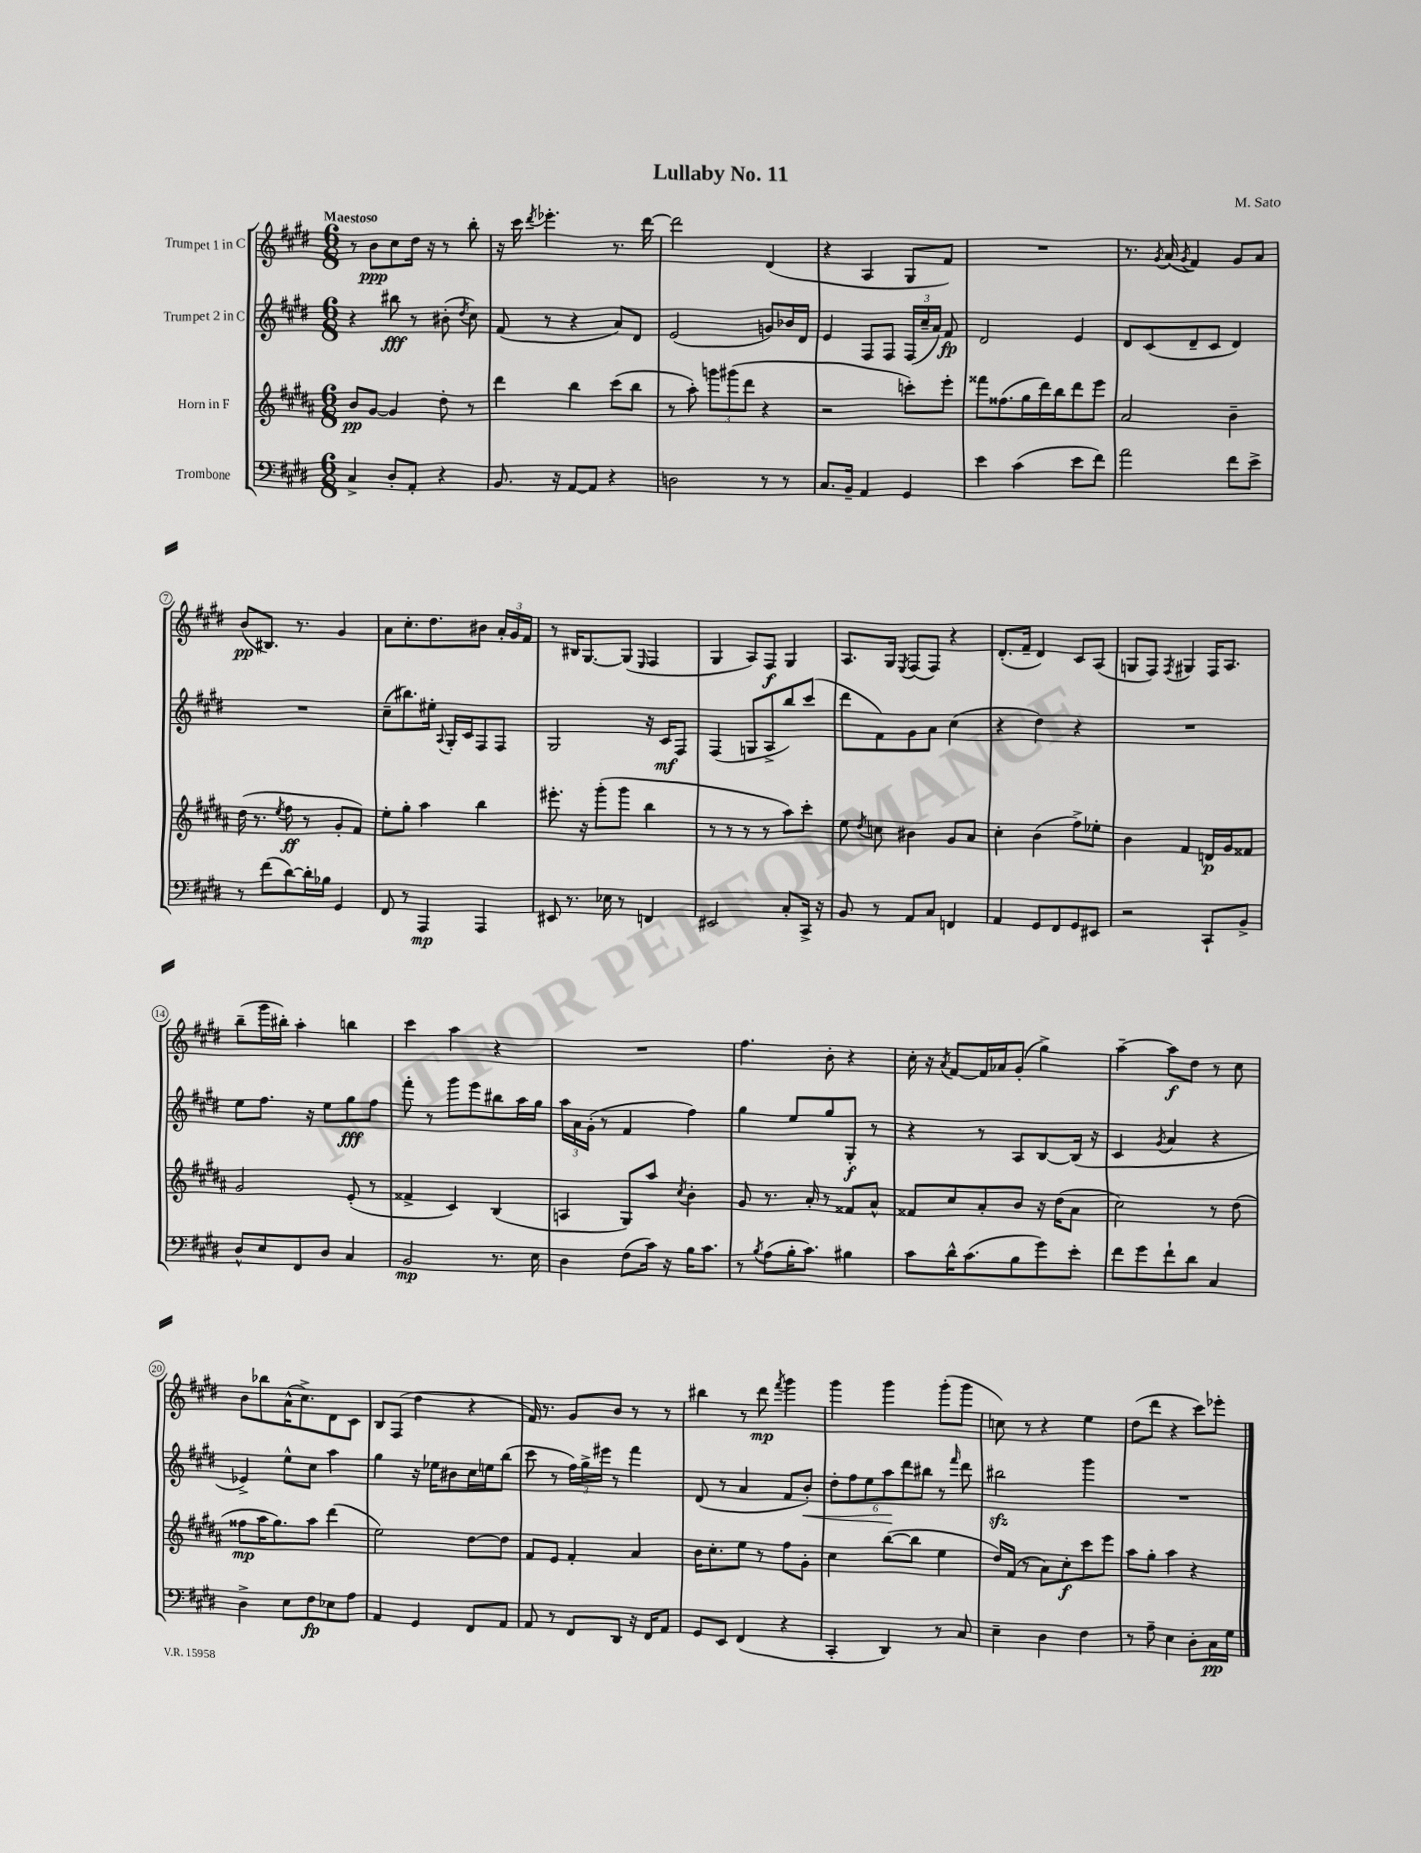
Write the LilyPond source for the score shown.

\header { title = "Lullaby No. 11" composer = "M. Sato" }
<<
\new StaffGroup <<
\new Staff = "s0" \with { instrumentName = "Trumpet 1 in C" } {
    \clef treble \key e \major \numericTimeSignature \time 6/8 \tempo "Maestoso"
    \autoBeamOff r8 b'8[\ppp cis''8 dis''16] r16 r8 b''8-. |
    r16 cis'''16 \acciaccatura { dis'''8 } ees'''4.-. r8. dis'''16~ |
    dis'''2 dis'4( |
    r4 a4 gis8[ fis'8]) |
    R2. |
    r8. \acciaccatura { gis'8 } a'16( \acciaccatura { gis'8 } fis'4) gis'8[ a'8] |
    b'8[\pp( bis8.]) r8. gis'4 |
    a'8[ cis''8.-. dis''8. bis'8] \tuplet 3/2 { a'16[-. gis'16 fis'16] } |
    r8 bis16[ gis8.~ gis8]( \grace { e16 } fis4 |
    gis4 a8[) fis8]\f gis4 |
    a8.[ gis16] \acciaccatura { e8 } fis8[( fis8]) r4 |
    dis'8.[-.( fis'16]-- dis'4) cis'8[ a8]( |
    g8[ fis8]) \acciaccatura { fis8 } gis4 fis16[ a8.] |
    b''8[--( gis'''16 bis''16]-.) a''4-. b''4 |
    cis'''4 a''4 r4 |
    R2. |
    fis''4. b'8-. r4 |
    cis''16-. r16 \acciaccatura { a'8 } fis'8[~ fis'16 aes'16 gis'8]-.( gis''4->) |
    a''4~-- a''8[\f dis''8] r8 cis''8 |
    b'8[ bes''8 a'16-^( cis''8.->) dis'8 cis'8] |
    b8[ fis8]( dis''4 r4 |
    fis'16) r8. gis'8[ b'8] r8 r8 |
    bis''4 r8 dis'''8\mp \acciaccatura { fis'''8 } gis'''4 |
    gis'''4 gis'''4 gis'''8[-.( gis'''8] |
    c''8) r8 r4 e''4 |
    dis''8[( dis'''8] r4 cis'''8[) ees'''8]-. \bar "|." |
}
\new Staff = "s1" \with { instrumentName = "Trumpet 2 in C" } {
    \clef treble \key e \major \numericTimeSignature \time 6/8
    \autoBeamOff r4 bis''8\fff r8 bis'8-.( \acciaccatura { dis''8 } cis''8) |
    fis'8( r8 r4 a'8[) dis'8] |
    e'2( g'8[) bes'16 dis'16] |
    e'4 fis8[ fis8] \tuplet 3/2 { fis16[( cis''16-- a'16]) } fis'8\fp |
    dis'2 e'4 |
    dis'8[ cis'8( dis'8-- cis'8] dis'4) |
    R2. |
    cis''8[--( bis''8.) eis''16]-. \appoggiatura { a8 } gis16[-. cis'16 fis8 fis8] |
    gis2 r16 cis'16[\mf fis8] |
    fis4( g8[ a8-> b''8) cis'''8]( |
    dis'''8[ fis'8) gis'8 a'8] cis''4( |
    r4 dis''4) r4 |
    R2. |
    e''8[ fis''8.] r16 e''8[ gis''8\fff fis''8] |
    fis'''8-. r8 gis'''8[ e'''8 bis''8 a''16 gis''16] |
    \tuplet 3/2 { a''16[ a'16 gis'16]-.( } r8 fis'4 fis''4) |
    gis''4 e''8[ gis''8 gis8]-.\f r8 |
    r4 r8 a8[ b8~ b16]( r16 |
    cis'4 \acciaccatura { gis'8 } a'4 r4 |
    ees'4->) e''8[-^ cis''8] a''4 |
    gis''4 r16 ees''16[ bis'8 cis''16 e''16 b''8]( |
    cis'''8 r8 \tuplet 3/2 { fis''16[) gis''16-> eis'''16] } r8 fis'''4 |
    dis'8( r8 a'4 fis'8[ b'8]-.\<) |
    \tuplet 6/4 { dis''8[-. fis''8 e''8 a''8\! dis'''8 bis''8] } r8 \grace { fis'''16 } dis'''8 |
    bis''2\sfz gis'''4 |
    R2. \bar "|." |
}
\new Staff = "s2" \with { instrumentName = "Horn in F" } {
    \clef treble \key b \major \numericTimeSignature \time 6/8
    \autoBeamOff b'8[\pp gis'8]~ gis'4 dis''8-. r8 |
    dis'''4 b''4 cis'''8[( b''8] |
    r8 ais''8-.) \tuplet 3/2 { g'''8[ gis'''8( dis'''8] } r4 |
    r2 c'''8[-.) e'''8]-. |
    fisis'''8[ fisis''8.( gis''16 dis'''16) b''16 dis'''8 e'''8] |
    ais'2 b'4-- |
    dis''16( r8. \acciaccatura { e''8 } fis''8\ff r8 gis'8[-. fis'8]) |
    e''8[-. gis''8]-. ais''4 b''4 |
    eis'''8.-. r16 gis'''8[-.( gis'''8] b''4 |
    r8 r8 r8 r8 ais''8[) cis'''8]-. |
    e''8 \acciaccatura { dis''8 } c''8 bis'4 gis'8[ ais'8] |
    cis''4-. b'4( fis''8[->) ees''8]-. |
    b'4 fis'4 d'16[\p gis'16 fisis'8] |
    gis'2 e'8-.( r8 |
    fisis'4-> cis'4) b4( |
    a4 gis8[) ais''8] \acciaccatura { cis''8 } b'4-. |
    gis'8 r8. ais'16-. r8 fisis'8[ ais'8]-^ |
    fisis'8[ cis''8 ais'8-. b'8] r16 dis''16[( ais'8] |
    cis''2) r8 dis''8( |
    fisis''8[\mp ais''16 gis''8.) ais''8] dis'''4( |
    e''2) dis''8[~ dis''8] |
    fis'8[ e'8] fis'4-. ais'4 |
    b'16[ cis''8.-. e''8] r8 fis''8[ gis'8]-. |
    cis''4 b''8[~( b''8] e''4 |
    dis''16[) fis'16]( r8 ais'8[) cis''8-.\f cis'''8 e'''8] |
    ais''8[ gis''8]-. ais''4 r4 \bar "|." |
}
\new Staff = "s3" \with { instrumentName = "Trombone" } {
    \clef bass \key e \major \numericTimeSignature \time 6/8
    \autoBeamOff cis4-> dis8[-. a,8]-. r4 |
    b,8. r16 a,8[~ a,8] r4 |
    d2 r8 r8 |
    cis8.[ b,16]-- a,4 gis,4 |
    e'4 cis'4( e'8[ fis'8]) |
    a'2 fis'8[ e'8]-> |
    r8 fis'8[( dis'8~) dis'16-. bes16] gis,4 |
    fis,8 r8 a,,4\mp a,,4 |
    eis,8 r8. ees16 r8 f,4 |
    eis,2 cis8[-. cis,16]-> r16 |
    b,8 r8 a,8[ cis8] f,4 |
    a,4 gis,8[ fis,8 gis,8 eis,8] |
    r2 cis,8[-! b,8]-> |
    dis8[-^ e8 fis,8 dis8] cis4 |
    b,2\mp r8. e16 |
    dis4 fis8[( cis'16]) r16 b16[ cis'8.] |
    r8 \acciaccatura { b8 } a8[( b16-. cis'8.]) bis4 |
    cis'8[ dis'16-^ cis'8.( b8 gis'8) e'8]-. |
    fis'8[ gis'8 fis'8-! dis'8] cis4 |
    dis4-> e8[ fis8\fp ees8 a8] |
    a,4 gis,4 fis,8[ a,8] |
    a,8 r8 fis,8[ dis,8] r16 fis,16[ a,8] |
    gis,8[ e,8] fis,4( r4 |
    cis,4-. dis,4) r8 cis8 |
    e4-- dis4 fis4 |
    r8 a8-- e4 dis8[-. cis16\pp gis16] \bar "|." |
}
>>
>>
\layout { \context { \Score \override BarNumber.stencil = #(make-stencil-circler 0.1 0.3 ly:text-interface::print) } }
